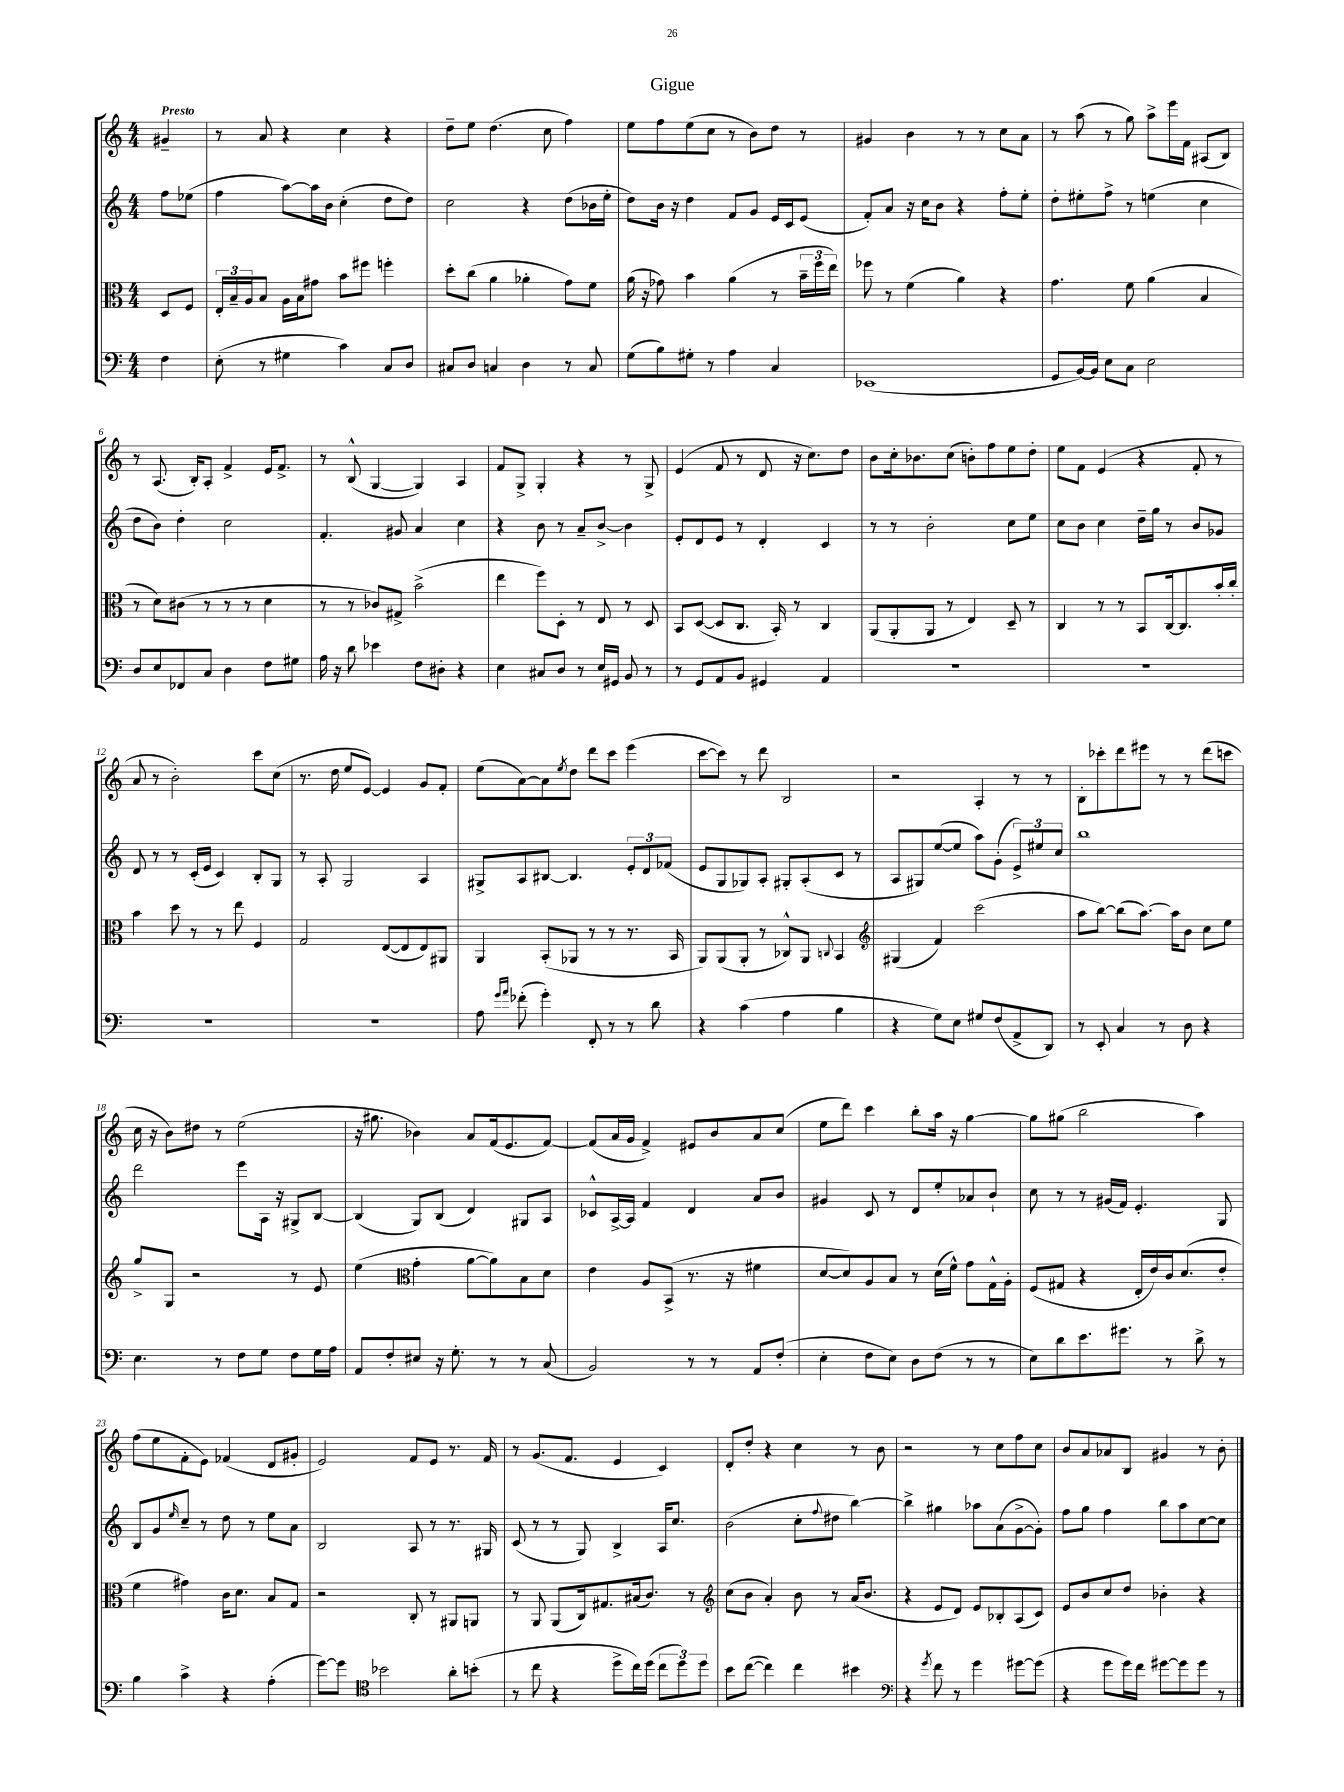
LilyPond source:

\header { title = "Gigue" }
<<
\new StaffGroup <<
\new Staff = "s0" {
    \clef treble \key c \major \numericTimeSignature \time 4/4 \partial 4 \tempo "Presto"
    gis'4-- |
    r8 a'8 r4 c''4 r4 |
    d''8-- e''8 d''4.( c''8 f''4) |
    e''8 f''8 e''8( c''8 r8 b'8) d''8 r8 |
    gis'4 b'4 r8 r8 c''8 a'8 |
    r8 a''8( r8 g''8) a''8-> e'''16 f'16 ais8( b8) |
    r8 a8.( b16-.) a8-. f'4-> e'16 f'8.-> |
    r8 b8-^( g4~ g4) a4 |
    f'8 g8-> g4-. r4 r8 g8-> |
    e'4( f'8 r8 d'8 r16 c''8.) d''8 |
    b'8 c''16-. bes'8. c''8( b'8-.) f''8 e''8 d''8-. |
    e''8 f'8 e'4( r4 f'8-. r8 |
    a'8 r8 b'2-.) c'''8 c''8( |
    r8. d''16 e''8 e'8~) e'4 g'8 f'8-. |
    e''8( a'8~) a'8 \acciaccatura { e''8 } d''8 d'''8 c'''8 e'''4( |
    c'''8~ c'''8) r8 d'''8 b2 |
    r2 a4-. r8 r8 |
    b8-. ces'''8-. d'''8 eis'''8 r8 r8 d'''8( c'''8 |
    c''16 r16 b'8) dis''8 r8 e''2( |
    r16 gis''8. bes'4) a'8 f'16( e'8. f'8~) |
    f'8( a'16 g'16 f'4->) eis'8 b'8 a'8 c''8( |
    e''8 d'''8) c'''4 b''8-. a''16 r16 g''4~ |
    g''8 gis''8( b''2 a''4) |
    f''8( e''8 f'8-. e'8) fes'4( d'8 gis'8-. |
    e'2) f'8 e'8 r8. f'16 |
    r8 g'8.( f'8. e'4 c'4) |
    d'8-. d''8-. r4 c''4 r8 b'8 |
    r2 r8 c''8 f''8 c''8 |
    b'8 a'8 aes'8 b8 gis'4 r8 b'8-. \bar "|." |
}
\new Staff = "s1" {
    \clef treble \key c \major \numericTimeSignature \time 4/4 \partial 4
    f''8 ees''8( |
    f''4 a''8~) a''16 b'16 c''4-.( d''8 d''8) |
    c''2 r4 d''8( bes'16 e''16-. |
    d''8) b'16 r16 d''4 f'8 g'8 e'16 c'16 e'8( |
    f'8-.) a'8 r16 c''16 b'8 r4 f''8-. e''8-. |
    d''8-. eis''8-. f''8-> r8 e''4( c''4 |
    d''8 b'8) d''4-. c''2 |
    f'4.-. gis'8 a'4 c''4 |
    r4 b'8 r8 a'8-- b'8~-> b'4 |
    e'8-. d'8 e'8 r8 d'4-. c'4 |
    r8 r8 b'2-. c''8 e''8 |
    c''8 b'8 c''4 d''16-- g''16 r8 b'8 ges'8 |
    d'8 r8 r8 c'16-.( e'16 c'4) b8-. g8 |
    r8 a8-. g2 a4 |
    gis8-> a8 bis8~ bis4. \tuplet 3/2 { e'8-. d'8 fes'8( } |
    e'8 g8 ges8) a8-. gis8-. a8-.( c'8 r8 |
    a8 gis8) e''8~( e''8 a''8) g'8-.( \tuplet 3/2 { e'8->) eis''8 c''8 } |
    b''1 |
    d'''2 e'''8 a16 r16 gis8-> b8~ |
    b4( g8) b8( d'4) gis8 a8 |
    ces'8-^ a16~-> a16 f'4 d'4 a'8 b'8 |
    gis'4 c'8 r8 d'8 e''8-. aes'8 b'8-! |
    c''8 r8 r8 gis'16( f'16) e'4.-. g8 |
    b8 g'8 \grace { e''16 } c''8-- r8 d''8 r8 e''8 a'8 |
    b2 a8 r8 r8. gis16 |
    c'8( r8 r8 g8) b4-> a16 c''8. |
    b'2( c''8-. \appoggiatura { f''8 } dis''8 b''4~) |
    b''4-> gis''4 aes''8 a'8( g'8~-> g'8-.) |
    f''8 g''8 f''4 b''8 a''8 c''8~ c''8 \bar "|." |
}
\new Staff = "s2" {
    \clef alto \key c \major \numericTimeSignature \time 4/4 \partial 4
    d8 f8 |
    \tuplet 3/2 { e16-. b16-- a16 } b8 a16 b16 gis'8 b'8 fis''8 f''4-. |
    d''8-. c''8( a'4 aes'4-. g'8) f'8 |
    a'16( r16 ges'8) b'4 a'4( r8 \tuplet 3/2 { b'16-- f''16 e''16) } |
    fes''8 r8 f'4( a'4) r4 |
    g'4. f'8 a'4( b4 |
    r8 d'8) cis'8( r8 r8 r8 d'4 |
    r8 r8 ces'8) gis8-> b'2->( |
    e''4 f''8) d8-. r8 e8 r8 d8 |
    b,8 d8~( d8 c8. b,16-.) r8 c4 |
    a,8( a,8-. a,8 r8 e4) d8-- r8 |
    c4 r8 r8 b,8 c16~ c8. b'16-. c''16-. |
    b'4 d''8 r8 r8 e''8 f4 |
    g2 e8~( e8 e8) ais,8 |
    a,4 b,8-.( aes,8 r8 r8 r8. b,16 |
    a,8) a,8( a,8-. r8 ces8-^) a,8 \appoggiatura { c8 } b,4 |
    \clef treble gis4( f'4) c'''2( |
    a''8 b''8~) b''8( a''8.~) a''16 b'8 c''8 e''8 |
    g''8-> g8 r2 r8 e'8 |
    e''4( \clef alto g'4-. a'8~ a'8) b8 d'8 |
    e'4 a8 b,8->( r8. r16 fis'4 |
    d'8~ d'8) a8 b8 r8 d'16( f'16-^) g'8 g16-^ a16-. |
    f8( gis8 r4 e16-. e'16) c'16 d'8.( e'8-. |
    f'4 gis'4) c'16 d'8. b8 g8 |
    r2 c8-. r8 ais,8 a,8 |
    r8 a,8 a,8( c16) gis8. bis16( c'8.) r8 |
    \clef treble c''8( b'8 a'4-.) b'8 r8 a'16( b'8. |
    r4 e'8 d'8) e'8 bes8-. a8( c'8) |
    e'8 b'8 c''8 d''8 bes'4-. r4 \bar "|." |
}
\new Staff = "s3" {
    \clef bass \key c \major \numericTimeSignature \time 4/4 \partial 4
    f4 |
    e8-.( r8 gis4 c'4) c8 d8 |
    cis8 d8 c4 d4 r8 c8 |
    g8( b8) gis8-. r8 a4 c4 |
    ees,1( |
    g,8 b,16~) b,16 e8 c8 e2 |
    d8 e8 fes,8 c8 d4 f8 gis8 |
    a16 r16 d'8 ees'4 f8 dis8-. r4 |
    e4 cis8 d8 r8 e16 gis,16 b,8 r8 |
    r8 g,8 a,8 b,8 gis,4 a,4 |
    R1 |
    R1 |
    R1 |
    R1 |
    a8 \grace { g'16 a'16 } fes'8-.( g'4-.) f,8-. r8 r8 d'8 |
    r4 c'4( a4 b4 |
    r4 g8) e8 gis8 f8( a,8-> d,8) |
    r8 e,8-. c4 r8 d8 r4 |
    e4. r8 f8 g8 f8 g16 a16 |
    a,8 f8-. eis8 r16 g8.-. r8 r8 c8( |
    b,2) r8 r8 a,8 f8-.( |
    e4-. f8 e8) d8 f8( r8 r8 |
    e8) d'8 e'8. gis'8. r8 d'8-> r8 |
    b4 c'4-> r4 a4-.( |
    g'8~) g'8 \clef tenor bes'2 a'8-. b'8-.( |
    r8 c''8 r4 d''8-> c''16) d''16( \tuplet 3/2 { c''8 d''8) d''8 } |
    b'8 c''8~( c''4) c''4 bis'4 |
    \clef bass r4 \acciaccatura { g'8 } f'8 r8 g'4 gis'8~ gis'8( |
    r4 g'8 g'16) f'16 gis'8~ gis'8 gis'8 r8 \bar "|." |
}
>>
>>
